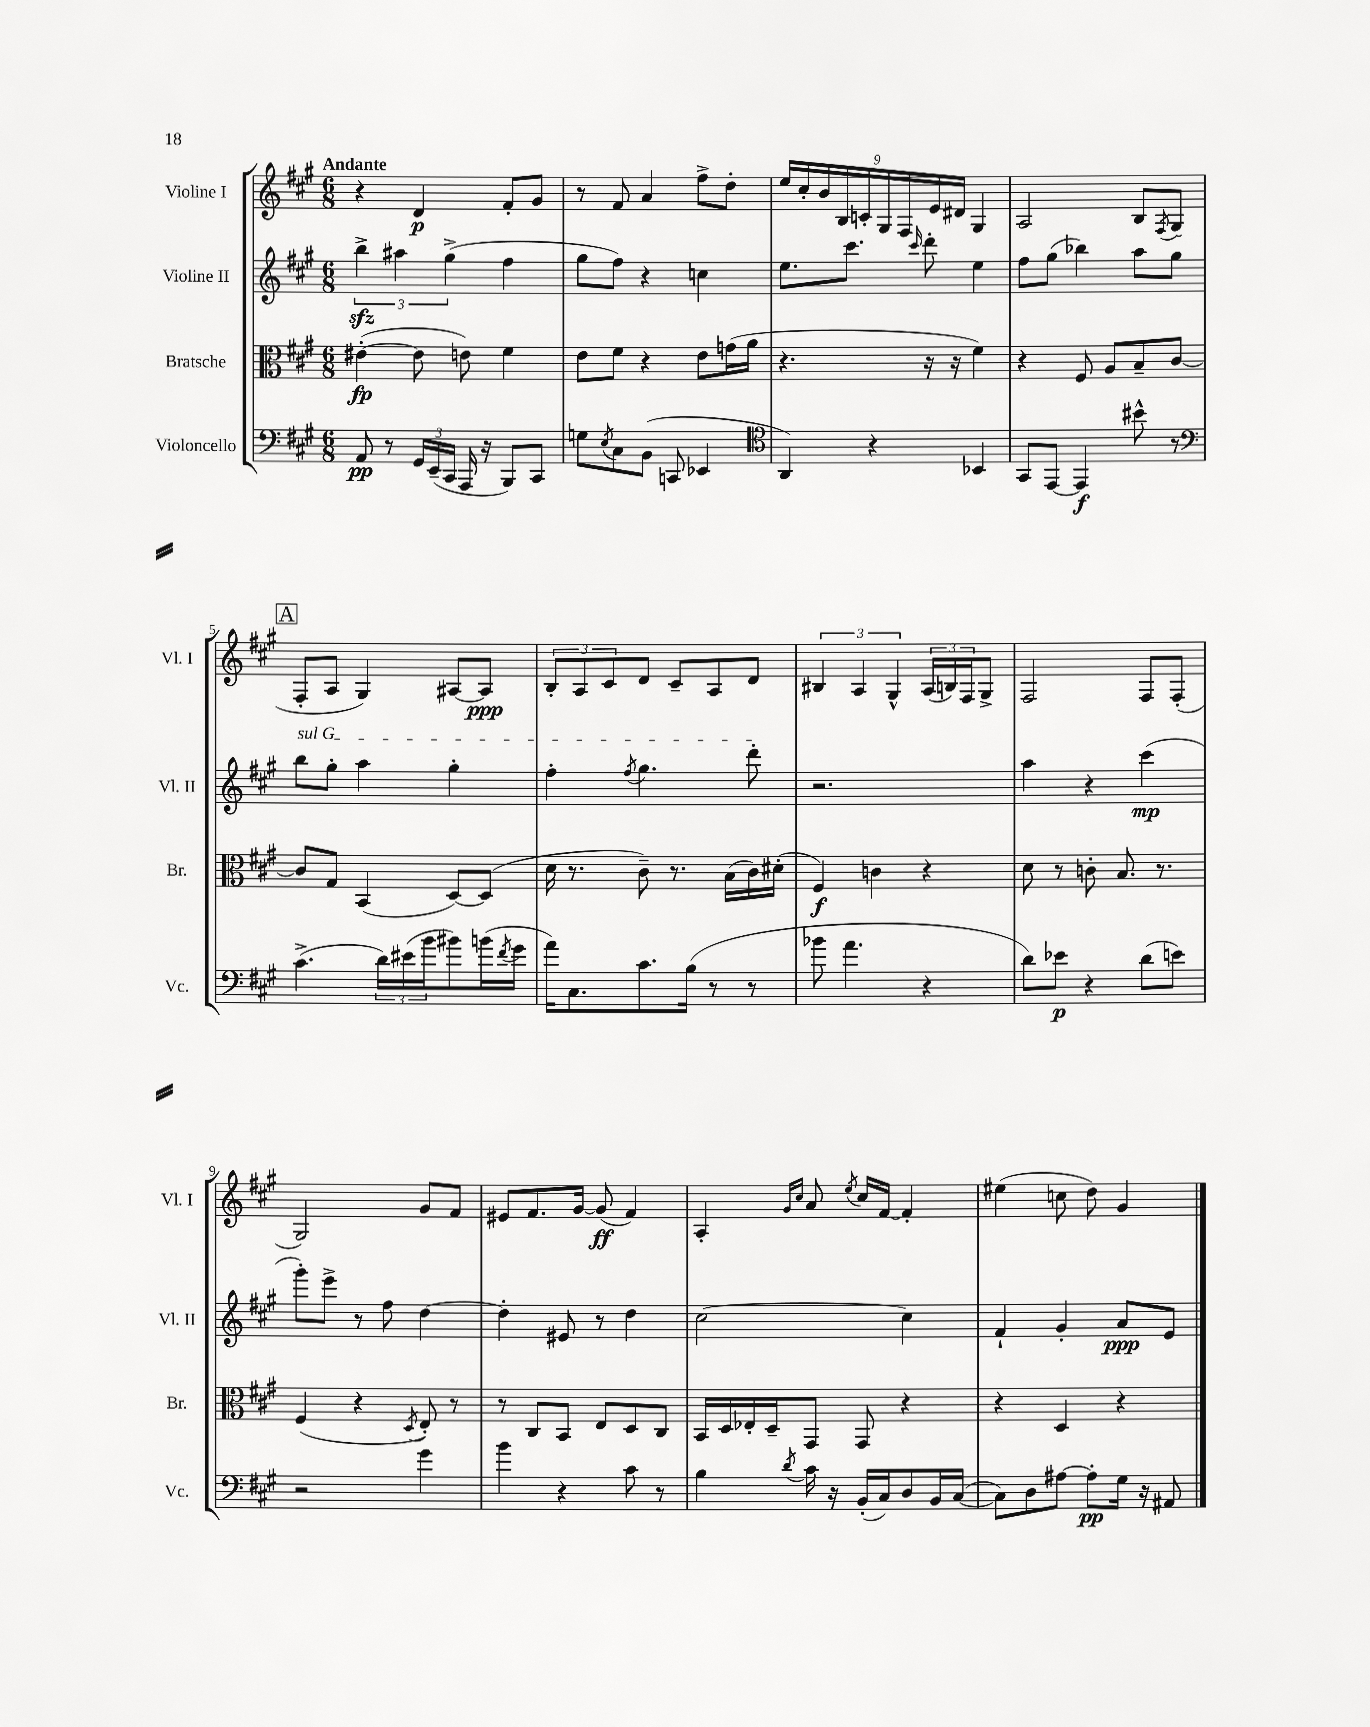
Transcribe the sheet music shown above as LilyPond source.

<<
\new StaffGroup <<
\new Staff = "s0" \with { instrumentName = "Violine I" shortInstrumentName = "Vl. I" } {
    \clef treble \key a \major \numericTimeSignature \time 6/8 \tempo "Andante"
    r4 d'4\p fis'8-. gis'8 |
    r8 fis'8 a'4 fis''8-> d''8-. |
    \tuplet 9/8 { e''16 cis''16-. b'16 b16 c'16-. gis16 fis16 e'16 dis'16 } gis4 |
    a2 b8 \acciaccatura { fis8 } gis8( |
    \mark \markup { \box "A" } fis8-. a8 gis4) ais8~ ais8\ppp |
    \tuplet 3/2 { b8-. a8 cis'8 } d'8 cis'8-- a8 d'8 |
    \tuplet 3/2 { bis4 a4 gis4-^ } \tuplet 3/2 { a16( b16) fis16 } gis8-> |
    fis2 fis8 fis8-.( |
    gis2) gis'8 fis'8 |
    eis'8 fis'8. gis'16~ gis'8\ff( fis'4) |
    a4-. \grace { gis'16 cis''16 } a'8 \acciaccatura { e''8 } cis''16 fis'16~ fis'4-. |
    eis''4( c''8 d''8) gis'4 \bar "|." |
}
\new Staff = "s1" \with { instrumentName = "Violine II" shortInstrumentName = "Vl. II" } {
    \clef treble \key a \major \numericTimeSignature \time 6/8
    \tuplet 3/2 { b''4->\sfz ais''4 gis''4->( } fis''4 |
    gis''8 fis''8) r4 c''4 |
    e''8. cis'''8. \grace { cis'''16 } d'''8-. e''4 |
    fis''8 gis''8( bes''4) a''8 gis''8 |
    \mark \markup { \box "A" } \once \override TextSpanner.bound-details.left.text = \markup { \italic "sul G" } b''8\startTextSpan gis''8-. a''4 gis''4-. |
    fis''4-. \acciaccatura { fis''8 } gis''4. d'''8-.\stopTextSpan |
    r2. |
    a''4 r4 cis'''4\mp( |
    gis'''8-.) e'''8-> r8 fis''8 d''4~ |
    d''4-. eis'8 r8 d''4 |
    cis''2~ cis''4 |
    fis'4-! gis'4-. a'8\ppp e'8 \bar "|." |
}
\new Staff = "s2" \with { instrumentName = "Bratsche" shortInstrumentName = "Br." } {
    \clef alto \key a \major \numericTimeSignature \time 6/8
    eis'4~-.\fp( eis'8 e'8) fis'4 |
    e'8 fis'8 r4 e'8 g'16( a'16 |
    r4. r16 r16 fis'4) |
    r4 fis8 a8 b8-- cis'8~ |
    \mark \markup { \box "A" } cis'8 gis8 b,4( d8~) d8( |
    d'16 r8. cis'8--) r8. b16( cis'16) dis'16-.( |
    fis4\f) c'4 r4 |
    d'8 r8 c'8-. b8. r8. |
    fis4( r4 \acciaccatura { d8 } e8-.) r8 |
    r8 cis8 b,8 e8 d8 cis8 |
    b,16 d16 ees16-. d16-- gis,8 gis,8 r4 |
    r4 d4 r4 \bar "|." |
}
\new Staff = "s3" \with { instrumentName = "Violoncello" shortInstrumentName = "Vc." } {
    \clef bass \key a \major \numericTimeSignature \time 6/8
    a,8\pp r8 \tuplet 3/2 { gis,16 e,16--( cis,16 } a,,16 r16 b,,8) cis,8 |
    g8 \acciaccatura { e8 } cis8 b,8( c,8 ees,4 |
    \clef tenor a,4) r4 bes,4 |
    gis,8 e,8~ e,4\f bis'8-^ r8 |
    \mark \markup { \box "A" } \clef bass cis'4.->( \tuplet 3/2 { d'16) eis'16( b'16 } bis'8) b'16( \acciaccatura { fis'8 } gis'16 |
    a'16) cis8. cis'8. b16( r8 r8 |
    bes'8 a'4. r4 |
    d'8) ees'8\p r4 d'8( e'8) |
    r2 gis'4 |
    b'4 r4 cis'8 r8 |
    b4 \acciaccatura { d'8 } cis'16 r16 b,16-.( cis16) d8 b,16 cis16~( |
    cis8) d8 ais8~ ais8-.\pp gis16 r16 ais,8 \bar "|." |
}
>>
>>
